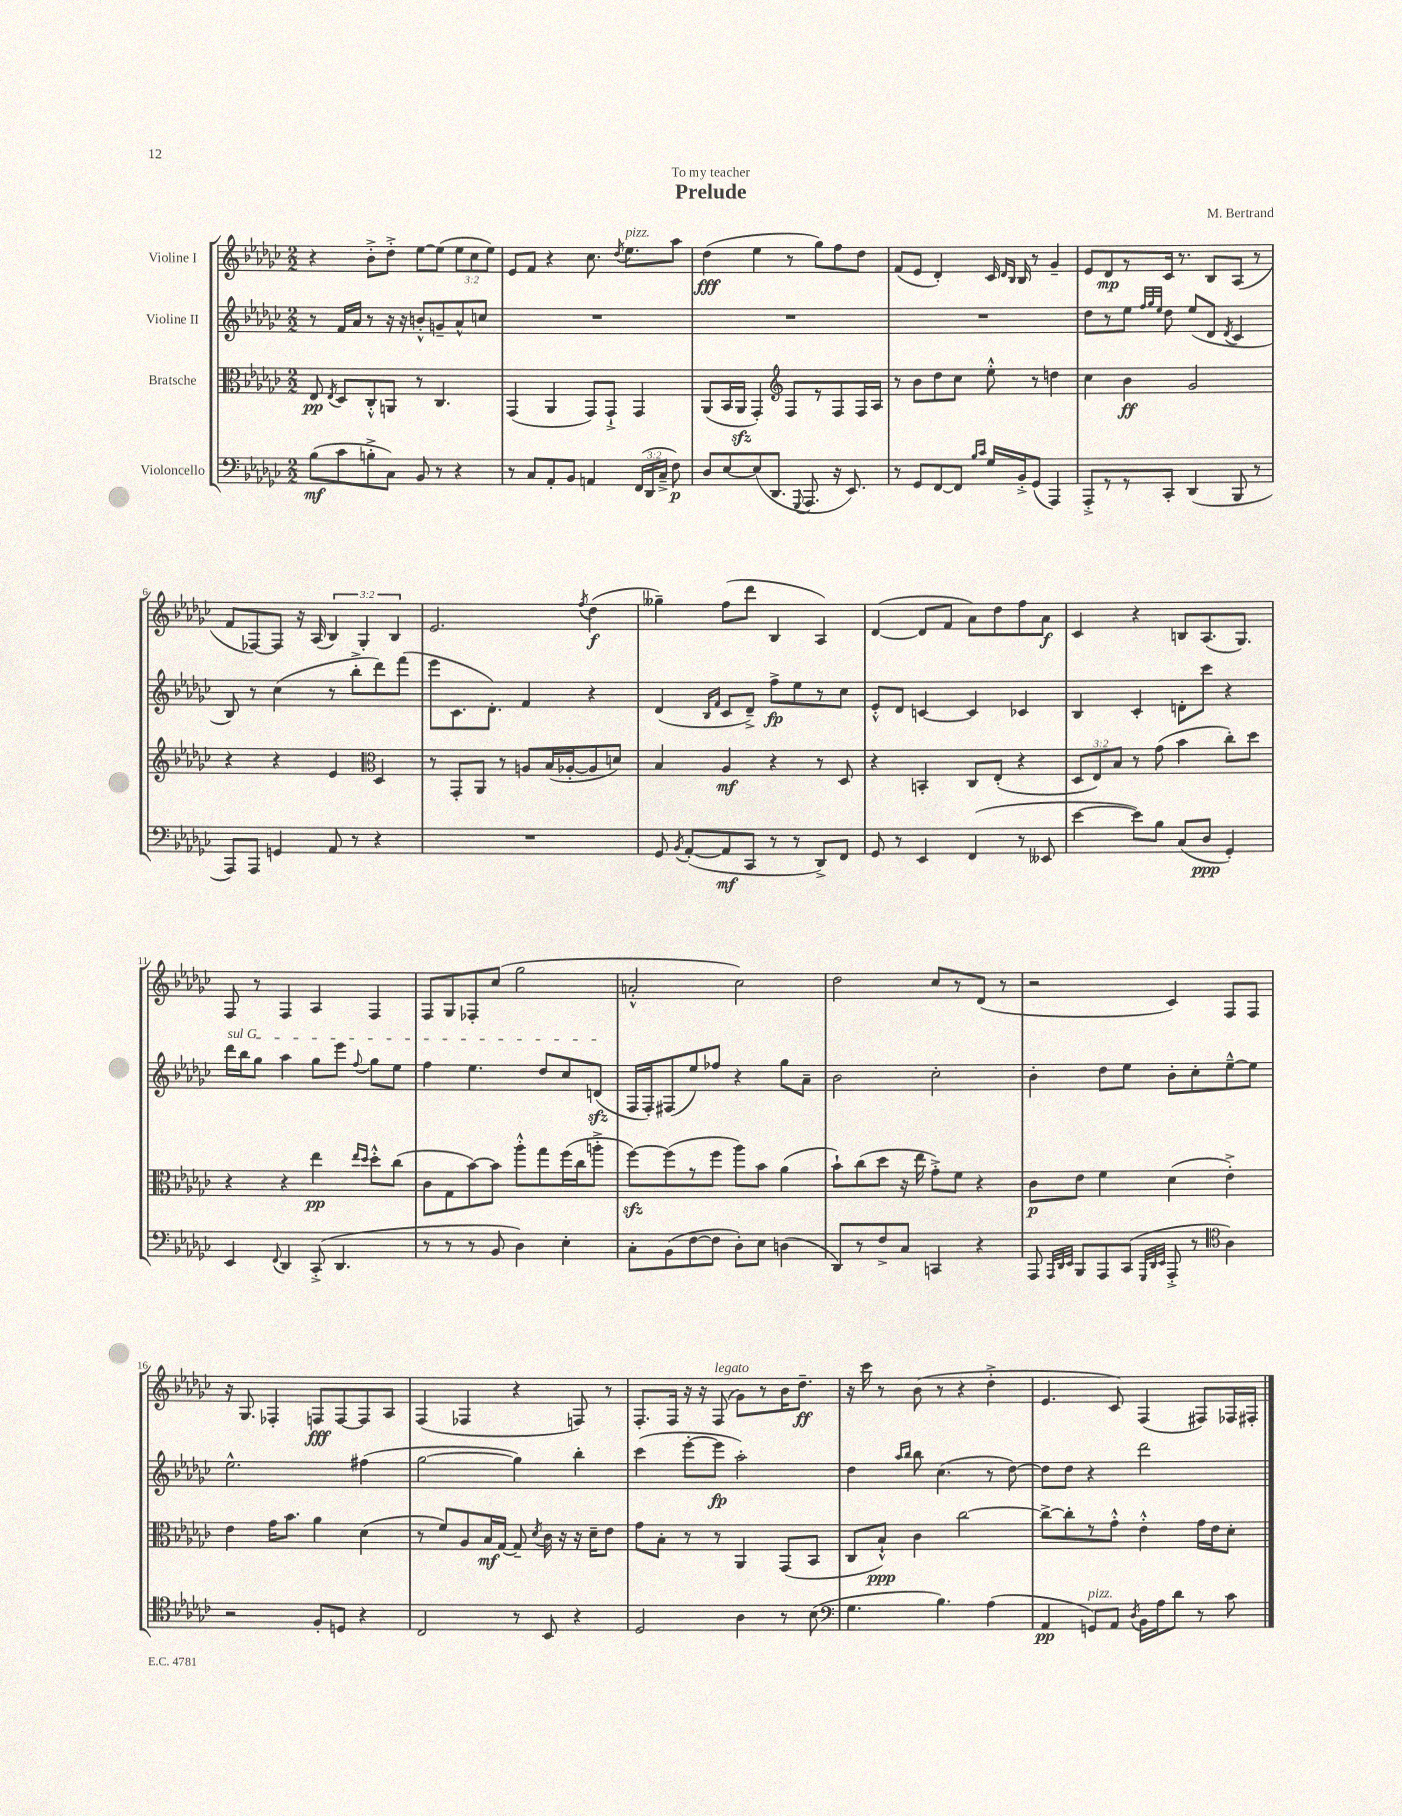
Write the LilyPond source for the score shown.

\header { title = "Prelude" composer = "M. Bertrand" dedication = "To my teacher" }
<<
\new StaffGroup <<
\new Staff = "s0" \with { instrumentName = "Violine I" } {
    \clef treble \key ges \major \numericTimeSignature \time 2/2 \override Staff.TupletNumber.text = #tuplet-number::calc-fraction-text
    \autoBeamOff r4 bes'8[-.-> des''8]-.-> ees''8[~ ees''8]( \tuplet 3/2 { ees''8[ ces''8 ees''8]) } |
    ees'8[ f'8] r4 ces''8. \acciaccatura { des''8 } ees''8.[^\markup { \italic "pizz." } aes''8] |
    des''4\fff( ees''4 r8 ges''8[) f''8 des''8] |
    f'8[( ees'8] des'4-.) ces'16 \grace { des'16[ bes16] } bes16 r8 ges'4-- |
    ees'8[ des'8\mp r8 ces'16] r8. bes8[ aes8]( r8 |
    f'8[ fes8~) fes8] r16 aes16( \tuplet 3/2 { bes4) ges4-. bes4 } |
    ees'2. \acciaccatura { f''8 } des''4\f( |
    geses''4--) f''8[( des'''8] bes4 aes4) |
    des'4~( des'8[ f'8] aes'8[) des''8 f''8 aes'8]\f |
    ces'4 r4 b8[ aes8.( ges8.]) |
    f8 r8 f4 aes4 f4 |
    f8[ ges8 fes8-. ces''8]( ges''2 |
    a'2-.-^ ces''2) |
    des''2 ces''8[ r8 des'8]( r8 |
    r2 ces'4) f8[ f8] |
    r16 ges8. fes4-. f8[\fff f8~ f8 aes8] |
    f4( fes4 r4 f8) r8 |
    f8.[-. f16] r16 r16 f8^\markup { \italic "legato" }( ges'8[) r8 bes'16 des''8.]--\ff |
    r16 ces'''16 r8 bes'8( r8 r4 des''4-.-> |
    ees'4. ces'8) f4( fis8[) fes16 fis16]-. \bar "|." |
}
\new Staff = "s1" \with { instrumentName = "Violine II" } {
    \clef treble \key ges \major \numericTimeSignature \time 2/2
    \autoBeamOff r8 f'16[ aes'16] r8 r16 r16 b'8[-.-^ g'8-- aes'8-^ c''8] |
    R1 |
    R1 |
    R1 |
    des''8[ r8 ees''8] \grace { f''32[ ges''32 ees''32] } des''8 ees''8[( des'8] \acciaccatura { des'8 } ces'4 |
    bes8) r8 ces''4( r8 bes''8[-.-> des'''8) f'''8]( |
    ees'''8[ ces'8. des'8.]-.) f'4 r4 |
    des'4( \grace { bes16[ f'16] } ces'8[ des'8]--->) f''8[->\fp ees''8 r8 ces''8] |
    ees'8[-.-^ des'8] c'4~ c'4 ces'4 |
    bes4 ces'4-. d'8[-. ces'''8] r4 |
    \once \override TextSpanner.bound-details.left.text = \markup { \italic "sul G" } des'''16[\startTextSpan bes''16 ges''8] aes''4 ges''8[ ees'''8] \appoggiatura { f''8 } ges''8[ ees''8] |
    f''4 ees''4. des''8[ ces''8 d'8]\sfz\stopTextSpan( |
    f16[ f16-.) fis8( ees''8) fes''8] r4 ges''8[ aes'8]-- |
    bes'2 ces''2-. |
    bes'4-. des''8[ ees''8] bes'8[-. ces''8-. ees''8~---^ ees''8] |
    ees''2.-^ fis''4( |
    ges''2~ ges''4) bes''4-. |
    ces'''4( ees'''8[~-. ees'''8]\fp aes''2-.) |
    des''4 \grace { aes''16[ bes''16] } bes''8 ces''4.( r8 des''8~) |
    des''8[ des''8] r4 des'''2 \bar "|." |
}
\new Staff = "s2" \with { instrumentName = "Bratsche" } {
    \clef alto \key ges \major \numericTimeSignature \time 2/2 \override Staff.TupletNumber.text = #tuplet-number::calc-fraction-text
    \autoBeamOff ees8\pp \acciaccatura { ees8 } des8[ ces8-.-^ a,8] r8 ces4. |
    ges,4( aes,4 ges,8[) ges,8]-!-> ges,4 |
    aes,8[( bes,16 aes,16]\sfz ges,4-.) \clef treble f8[ r8 f8 f16 aes16] |
    r8 bes'8[ des''8 ces''8] ees''8-.-^ r8 d''4 |
    ces''4 bes'4\ff ges'2 |
    r4 r4 ees'4 \clef alto des4 |
    r8 ges,8[-. aes,8] r8 a8[ bes16( aes16~-. aes8 d'8]) |
    bes4 aes4\mf r4 r8 des8 |
    r4 b,4-. ces8[ ees8]-.( r4 |
    \tuplet 3/2 { des8[ ees8) bes8] } r8 ges'8( bes'4 ces''8[-.) des''8] |
    r4 r4 ees''4\pp \grace { ees''16[ des''16] } des''8[-.-^ ces''8]( |
    ces'8[ ges8 bes'8~) bes'8] aes''8[-.-^ ges''8 f''16( ces''16 a''8]-.-> |
    f''8[~\sfz) f''8( r8 f''8] aes''8[) bes'8] aes'4( |
    bes'8[-!) ces''8( des''8] r16 ees''16 ges'8[-.->) f'8] r4 |
    ces'8[\p ees'8] f'4 des'4( ees'4-.->) |
    ees'4 ges'16[ bes'8.] aes'4 des'4( |
    r8 f'8[) aes8 bes16\mf ges16]~ ges8-- \acciaccatura { des'8 } ces'16 r16 r16 des'16[-- ees'8] |
    ges'8[ bes8]-. r8 r8 aes,4 ges,8[( bes,8] |
    ces8[ bes8]-!-^\ppp) ces'4 ces''2~ |
    ces''8[~-> ces''8-. r8 ges'8]-.-^ ees'4-.-^ ges'16[ ees'16 des'8]-. \bar "|." |
}
\new Staff = "s3" \with { instrumentName = "Violoncello" } {
    \clef bass \key ges \major \numericTimeSignature \time 2/2 \override Staff.TupletNumber.text = #tuplet-number::calc-fraction-text
    \autoBeamOff bes8[\mf( ces'8 b8-.-> ces8]) bes,8 r8 r4 |
    r8 ces8[ aes,8-. bes,8] a,4 \tuplet 3/2 { f,16[( des,16 ces16]---> } f8\p) |
    des8[ ees8~ ees8( des,8.] \appoggiatura { ges,,8 } aes,,8. r16 ees,8.) |
    r8 ges,8[ f,8~ f,8] \grace { bes16[ ces'16] } ges16[ bes,16-.-> ges,8]( aes,,4) |
    aes,,8[-.-> r8 r8 ces,8]-. des,4( bes,,8 r8 |
    aes,,8[) aes,,8] g,4 aes,8 r8 r4 |
    R1 |
    ges,8 \acciaccatura { bes,8 } aes,8[~-.( aes,8\mf ces,8] r8 r8 des,8[->) f,8] |
    ges,8 r8 ees,4 f,4( r8 eeses,8 |
    ees'4~ ees'8[) bes8] ces8[( des8]\ppp ges,4-.) |
    ees,4 \appoggiatura { f,8 } des,4 ces,8-.->( des,4. |
    r8 r8 r8 bes,8 des4) ees4-. |
    ces8[-. bes,8( f8~ f8] des8[-.) ees8] d4( |
    des,8[) r8 f8-> ces8] c,4 r4 |
    aes,,8 \grace { aes,,32[ des,32 ees,32] } bes,,8[ aes,,8 ces,8]( \grace { ges,,32[ des,32 ees,32] } aes,,8-.-> r8 \clef tenor aes4) |
    r2 f8[-. d8] r4 |
    ces2 r8 bes,8 r4 |
    des2 aes4 r8 bes8( |
    \clef bass ges4. bes4.) aes4( |
    aes,4\pp g,8[^\markup { \italic "pizz." }) aes,8] \acciaccatura { des8 } bes,16[ aes16 des'8] r8 ces'8 \bar "|." |
}
>>
>>
